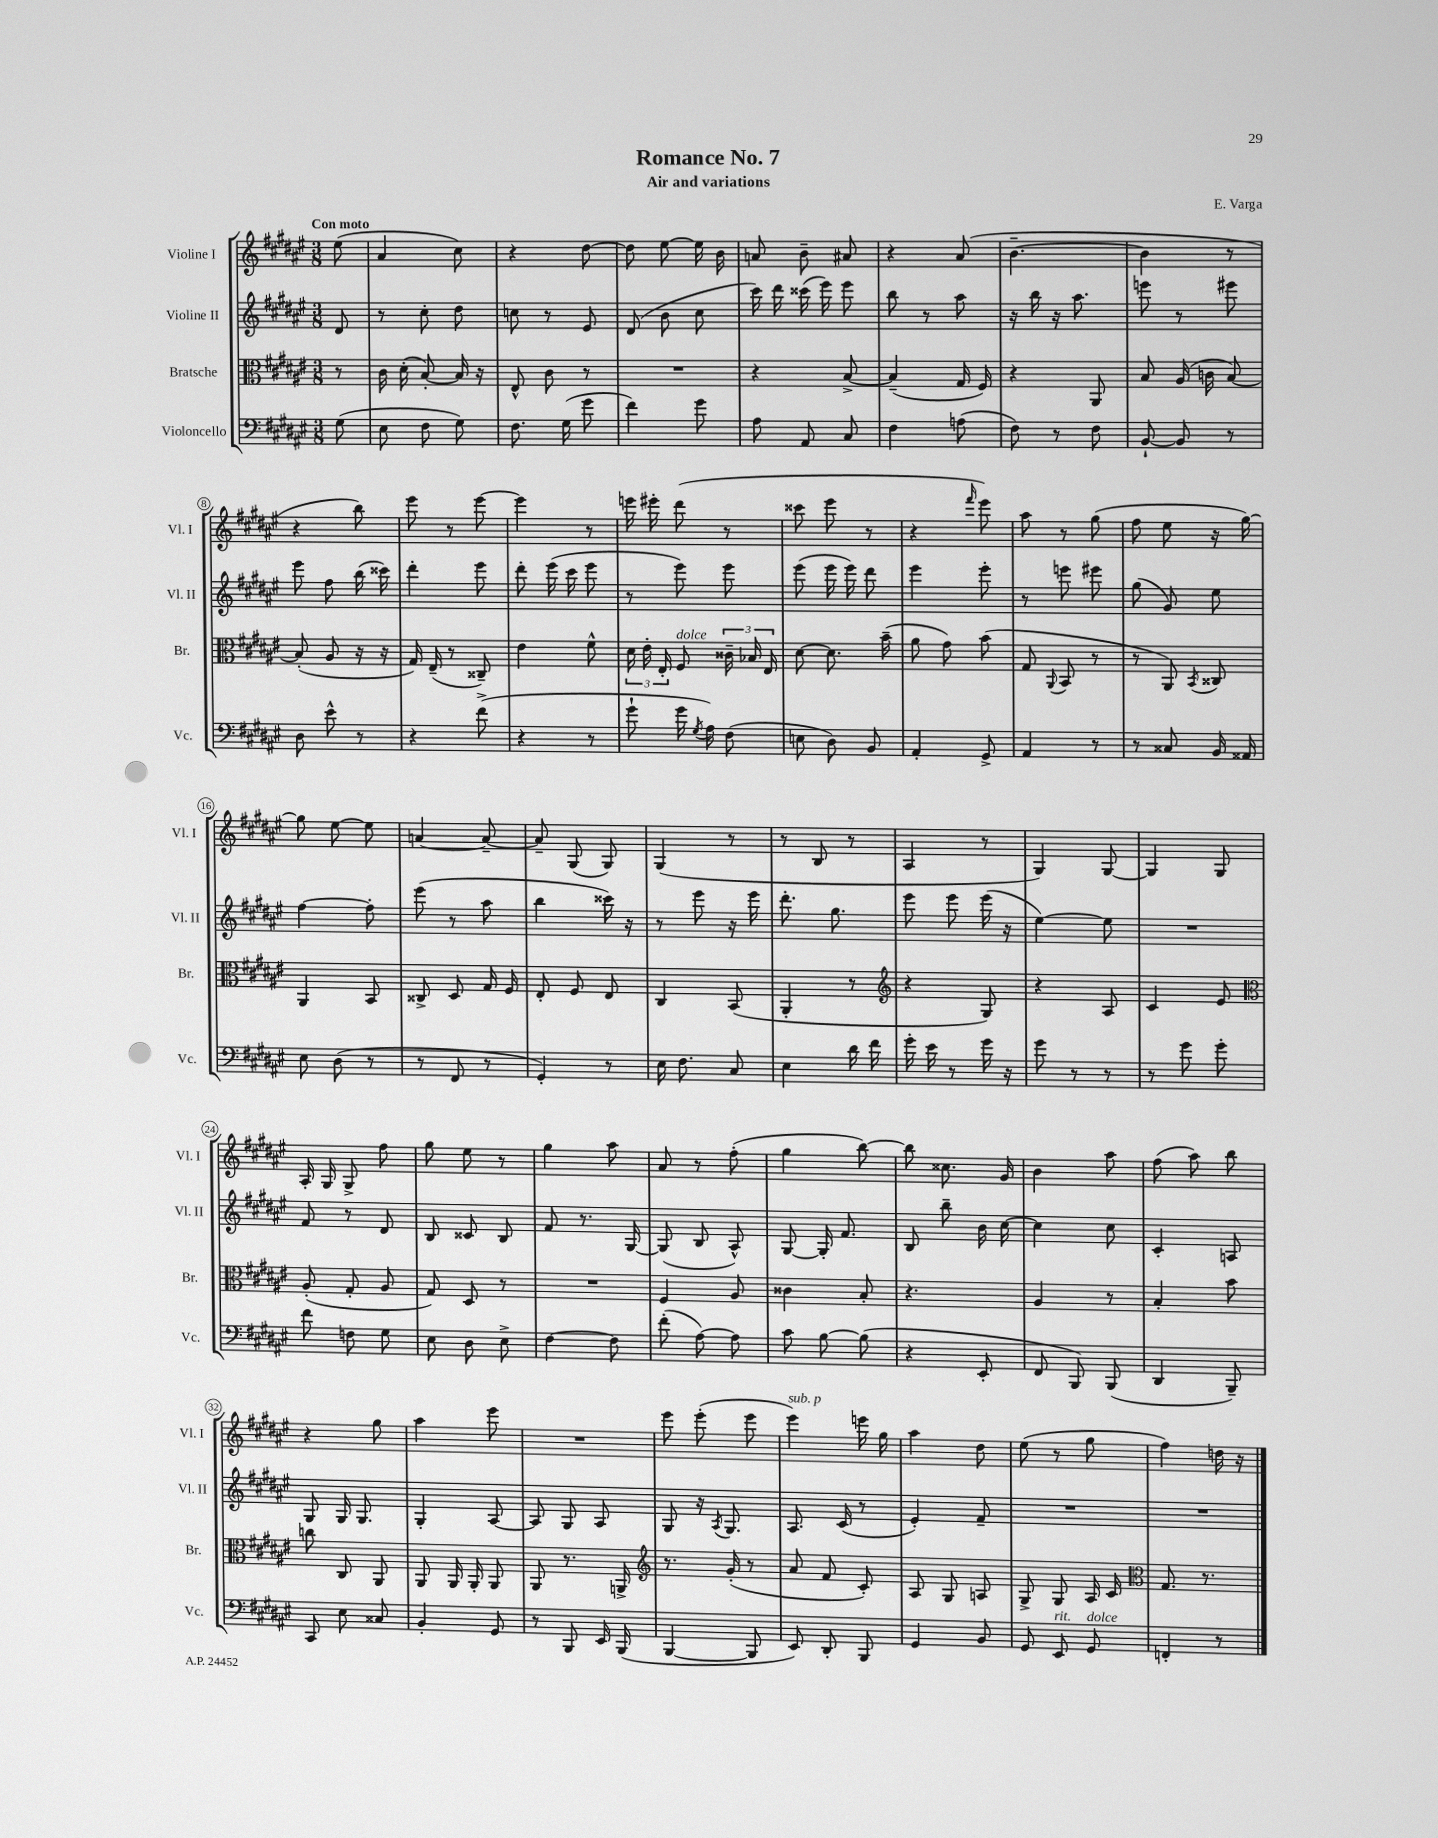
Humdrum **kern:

**kern	**kern	**kern	**kern
*part4	*part3	*part2	*part1
*staff4	*staff3	*staff2	*staff1
*I"Violoncello	*I"Bratsche	*I"Violine II	*I"Violine I
*I'Vc.	*I'Br.	*I'Vl. II	*I'Vl. I
*clefF4	*clefC3	*clefG2	*clefG2
*k[f#c#g#d#a#e#]	*k[f#c#g#d#a#e#]	*k[f#c#g#d#a#e#]	*k[f#c#g#d#a#e#]
*M3/8	*M3/8	*M3/8	*M3/8
=	=	=	=
!	!	!	!LO:TX:a:B:t=Con moto
(8G#\	8r	8d#/	(8ee#\
=1	=1	=1	=1
8E#\	16c#\	8r	4a#/
.	(16d#'\	.	.
8F#\	[8B'/)	8cc#'\	.
8G#\)	16B/]	8dd#\	8cc#\)
.	16r	.	.
=2	=2	=2	=2
8.F#\	8E#^^/	8ccn\	4r
.	8c#\	8r	.
(16G#\	.	.	.
8g#\	8r	8e#/	[8dd#\
=3	=3	=3	=3
4f#\)	4.r	(8d#/	8dd#\]
.	.	8b\	[8ee#\
8g#\	.	8cc#\	16ee#\]
.	.	.	16b\
=4	=4	=4	=4
8A#\	4r	16ccc#\)	8an/
.	.	16ddd#\	.
8AA#/	.	(16ccc##X\	8b~\
.	.	16eee#\)	.
8C#/	[8B^/	8eee#\	8a#X/
=5	=5	=5	=5
4F#\	(4B~/]	8bb\	4r
.	.	8r	.
(8An\	16G#/	8aa#\	(8a#/
.	16F#/)	.	.
=6	=6	=6	=6
8F#\)	4r	16r	[4.b~\
.	.	16bb\	.
8r	.	16r	.
.	.	8.aa#\	.
8F#\	8AA#/	.	.
=7	=7	=7	=7
[8BB`/	8B/	8eeen\	4b\]
8BB/]	(16A#/	8r	.
.	16cn\	.	.
8r	[8B/)	8eee#X\	8r
!!LO:LB:g=z
=8	=8	=8	=8
8D#\	(8B'/]	8eee#\	4r
8e#^^\	8A#/	8ff#\	.
8r	16r	(16bb\	8bb\)
.	16r	16ccc##X\)	.
=9	=9	=9	=9
4r	16G#/)	4ddd#'\	8eee#\
.	(16E#~/	.	.
.	8r	.	8r
(8f#^\	8C##X~/)	8eee#\	[8eee#\
=10	=10	=10	=10
4r	4e#\	8ddd#'\	4eee#\]
.	.	(16eee#\	.
.	.	16ccc#\	.
8r	8f#^^\	8eee#\	8r
=11	=11	=11	=11
8g#`\	24d#\	8r	16eeen\
.	24e#'\	.	.
.	.	.	16eee#X'\
.	24E#'/	.	.
!	!LO:TX:a:i:t=dolce	!	!
16g#\	8F#/	8eee#\)	(8ddd#\
8qG#/	.	.	.
16A#\)	.	.	.
(8F#\	24c##X~\	8eee#\	8r
.	24B-X/	.	.
.	24E#/	.	.
=12	=12	=12	=12
8En\	[8d#\	(8eee#\	8ccc##X\
8D#\)	8.d#\]	16eee#\	8eee#\
.	.	16eee#\)	.
8BB/	.	8ddd#\	8r
.	(16b~\	.	.
=13	=13	=13	=13
4AA#'/	8a#\	4eee#\	4r
.	8g#\)	.	.
.	.	.	16qqfff#/
8GG#^/	(8b\	8eee#'\	8eee#\)
=14	=14	=14	=14
4AA#/	8G#/	8r	8aa#\
.	8qqAA#/	.	.
.	8BB/	8eeen\	8r
8r	8r	8eee#X\	(8gg#\
=15	=15	=15	=15
8r	8r	(8gg#\	8ff#\
8C##X/	8AA#/)	8g#/)	8ee#\
.	8qBB/	.	.
16BB/	8C##X/	8ee#\	16r
16AA##X/	.	.	[16gg#\)
!!LO:LB:g=z
=16	=16	=16	=16
8E#\	4AA#/	[4ff#\	8gg#\]
(8D#\	.	.	[8ee#\
8r	8BB/	8ff#'\]	8ee#\]
=17	=17	=17	=17
8r	8C##X^/	(8eee#\	[4an/
8FF#/	8D#/	8r	.
8r	16G#/	8aa#\	8a~/_
.	16F#/	.	.
=18	=18	=18	=18
4GG#'/)	8E#'/	4bb\	8a~/]
.	8F#/	.	(8G#/
8r	8E#/	16ccc##X\)	8G#/)
.	.	16r	.
=19	=19	=19	=19
16E#\	4C#/	8r	(4G#/
8.F#\	.	.	.
.	.	8eee#\	.
8C#/	(8BB/	16r	8r
.	.	16eee#\	.
=20	=20	=20	=20
4E#\	4AA#'/	8.ddd#'\	8r
.	.	.	8B/
.	.	8.gg#\	.
16d#\	8r	.	8r
16f#\	.	.	.
=21	=21	=21	=21
*	*clefG2	*	*
16g#'\	4r	8eee#\	4A#/
16e#\	.	.	.
8r	.	8eee#\	.
16g#\	8G#/)	(16eee#\	8r
16r	.	16r	.
=22	=22	=22	=22
8g#\	4r	[4ee#\)	4G#/)
8r	.	.	.
8r	8A#/	8ee#\]	[8G#/
=23	=23	=23	=23
8r	4c#/	4.r	4G#/]
8g#\	.	.	.
8g#'\	8e#/	.	8G#/
!!LO:LB:g=z
=24	=24	=24	=24
*	*clefC3	*	*
8f#\	(8A#'/	8f#/	16A#'/
.	.	.	16G#/
8Fn\	8G#'/	8r	8G#^/
8G#\	8A#/	8d#/	8ff#\
=25	=25	=25	=25
8E#\	8G#/)	8B/	8gg#\
8D#\	8D#/	8c##X/	8ee#\
8E#^\	8r	8B/	8r
=26	=26	=26	=26
[4F#\	4.r	8f#/	4gg#\
.	.	8.r	.
8F#\]	.	.	8aa#\
.	.	[16G#/	.
=27	=27	=27	=27
(8f#'\	4F#/	(8G#/]	8a#/
[8A#\)	.	8B/	8r
8A#\]	8A#/	8A#^^/)	(8ff#'\
=28	=28	=28	=28
8c#\	4c##X\	[8G#/	4gg#\
[8B\	.	16G#'/]	.
.	.	8.f#/	.
(8B\]	8B'/	.	[8bb\)
=29	=29	=29	=29
4r	4.r	8B/	8bb\]
.	.	8bb~\	8.cc##X\
8EE#'/	.	16b\	.
.	.	[16cc#\	16g#/
=30	=30	=30	=30
8FF#/	4A#/	4cc#\]	4b\
8BBB/)	.	.	.
(8BBB/	8r	8cc#\	8aa#\
=31	=31	=31	=31
4DD#/	4B'/	4c#'/	(8ff#\
.	.	.	8aa#\)
8BBB~/)	8b\	8An/	8bb\
!!LO:LB:g=z
=32	=32	=32	=32
8CC#/	8ccn\	8G#/	4r
8E#\	8C#/	16G#/	.
.	.	8.G#/	.
8C##X/	8AA#/	.	8gg#\
=33	=33	=33	=33
4BB'/	8AA#/	4G#'/	4aa#\
.	16AA#/	.	.
.	16AA#'/	.	.
8GG#/	8AA#/	[8A#/	8eee#\
=34	=34	=34	=34
8r	8AA#/	8A#/]	4.r
8BBB/	8.r	8G#/	.
16EE#/	.	8A#/	.
(16BBB/	16AAn^/	.	.
=35	=35	=35	=35
*	*clefG2	*	*
[4BBB/	8.r	8G#/	8eee#\
.	.	16r	(8eee#'\
.	.	8qA#/	.
.	(16g#'/	8.G#/	.
8BBB/]	8r	.	8eee#\
=36	=36	=36	=36
!	!	!	!LO:TX:a:i:t=sub. p
8EE#/)	8a#/	8.A#/	4eee#\)
8DD#'/	8f#/	.	.
.	.	(16c#/	.
8BBB/	8c#'/)	8r	16eeen\
.	.	.	16gg#\
=37	=37	=37	=37
4GG#/	8A#/	4e#'/)	4aa#\
.	8G#/	.	.
8BB/	8An/	8f#~/	8dd#\
=38	=38	=38	=38
8GG#/	8G#^/	4.r	(8ee#\
!LO:TX:a:i:t=rit.	!	!	!
8EE#/	8G#/	.	8r
!LO:TX:a:i:t=dolce	!	!	!
8GG#/	16A#/	.	8gg#\
.	16c#/	.	.
=39	=39	=39	=39
*	*clefC3	*	*
4FFn'/	8.G#/	4.r	4ff#\)
.	8.r	.	.
8r	.	.	16ddn\
.	.	.	16r
==	==	==	==
*-	*-	*-	*-
